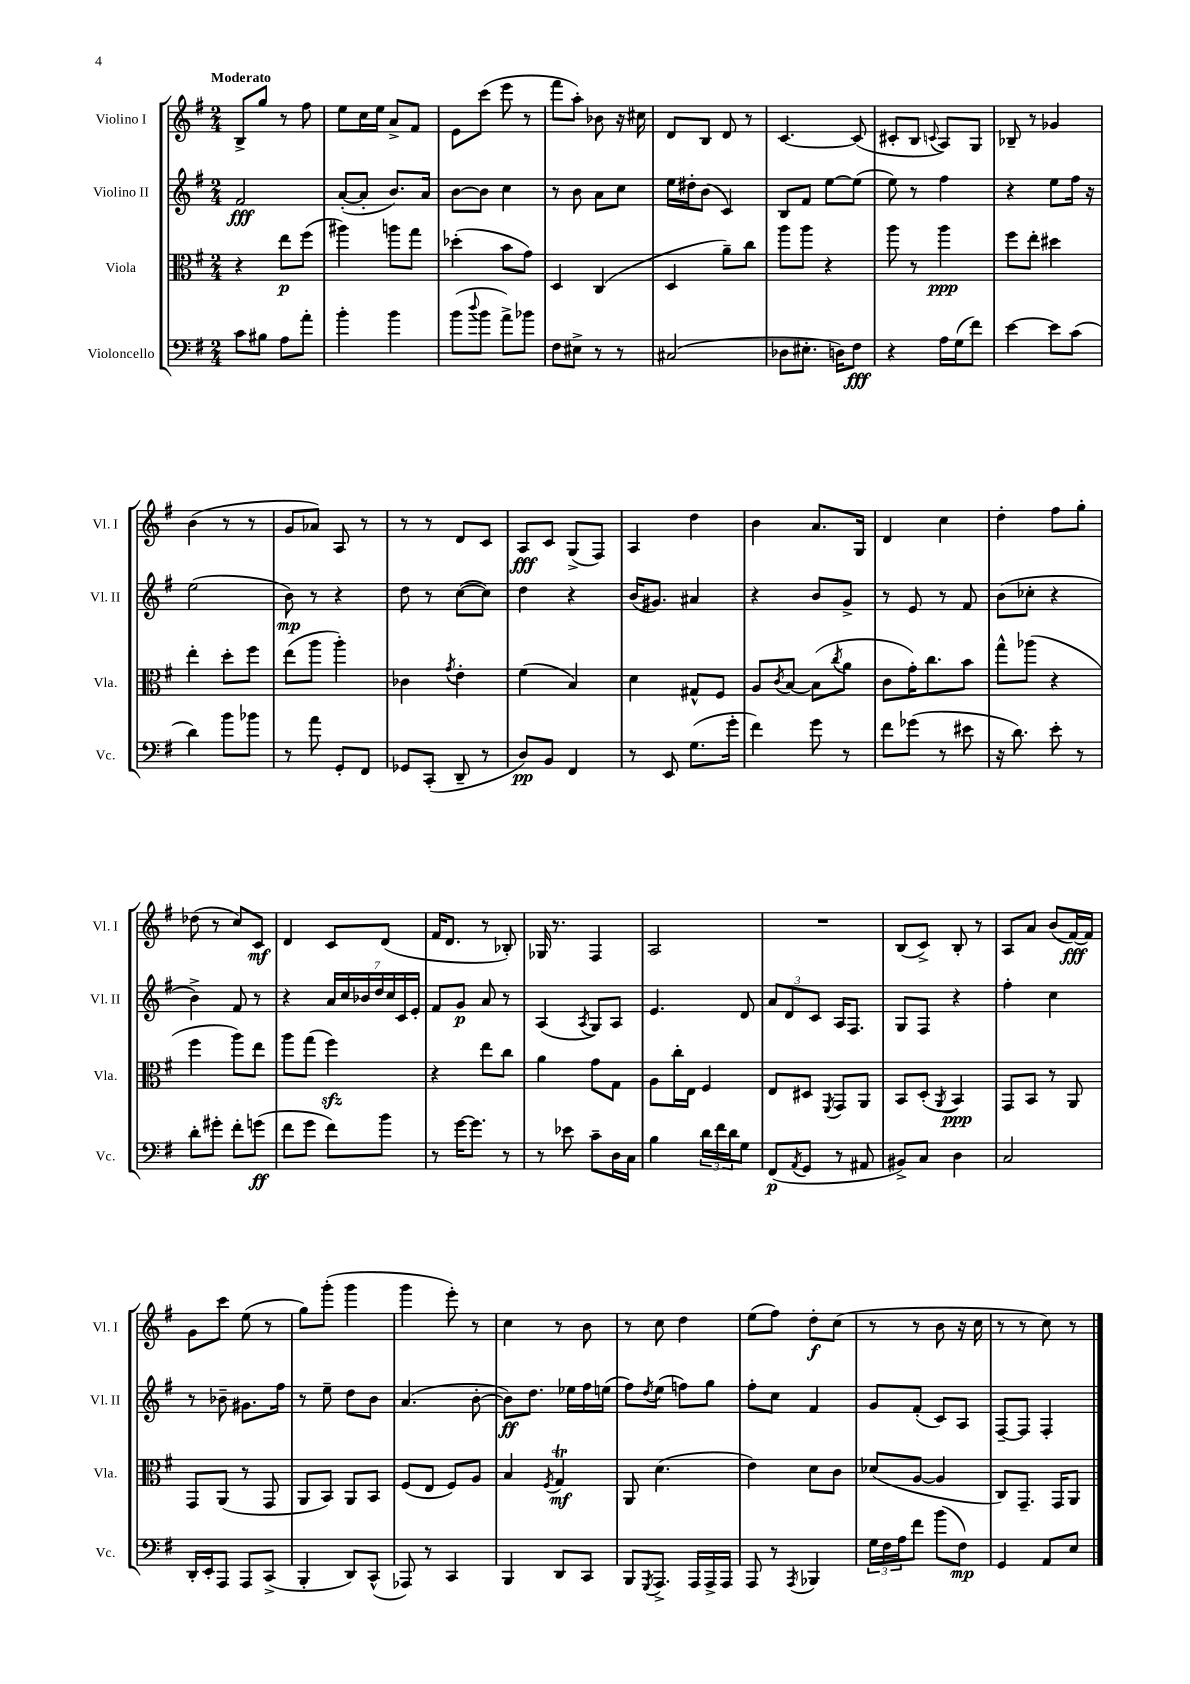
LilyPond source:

<<
\new StaffGroup <<
\new Staff = "s0" \with { instrumentName = "Violino I" shortInstrumentName = "Vl. I" } {
    \clef treble \key g \major \numericTimeSignature \time 2/4 \tempo "Moderato"
    b8-> g''8 r8 fis''8 |
    e''8 c''16 e''16 a'8-> fis'8 |
    e'8 c'''8( e'''8 r8 |
    fis'''8 a''8-.) bes'8 r16 cis''16 |
    d'8 b8 d'8 r8 |
    c'4.~ c'8( |
    cis'8-. b8 \appoggiatura { c'8 } a8) g8 |
    bes8-- r8 ges'4 |
    b'4( r8 r8 |
    g'8 aes'8) a8 r8 |
    r8 r8 d'8 c'8 |
    a8\fff c'8 g8->( fis8) |
    a4 d''4 |
    b'4 a'8. g16 |
    d'4 c''4 |
    d''4-. fis''8 g''8-. |
    des''8( r8 c''8) c'8\mf |
    d'4 c'8 d'8( |
    fis'16 d'8. r8 bes8-.) |
    ges16 r8. fis4 |
    a2 |
    R2 |
    b8( c'8->) b8-. r8 |
    a8 a'8 b'8( fis'16~\fff) fis'16 |
    g'8 c'''8 e''8( r8 |
    g''8) g'''8-.( g'''4 |
    g'''4 e'''8-.) r8 |
    c''4 r8 b'8 |
    r8 c''8 d''4 |
    e''8( fis''8) d''8-.\f c''8( |
    r8 r8 b'8 r16 c''16 |
    r8 r8 c''8) r8 \bar "|." |
}
\new Staff = "s1" \with { instrumentName = "Violino II" shortInstrumentName = "Vl. II" } {
    \clef treble \key g \major \numericTimeSignature \time 2/4
    fis'2\fff |
    a'8~-.( a'8-. b'8.) a'16 |
    b'8~ b'8 c''4 |
    r8 b'8 a'8 c''8 |
    e''16 dis''16-. b'8( c'4) |
    b8 fis'8 e''8~ e''8( |
    e''8) r8 fis''4 |
    r4 e''8 fis''16 r16 |
    e''2( |
    b'8\mp) r8 r4 |
    d''8 r8 c''8~( c''8) |
    d''4 r4 |
    b'16( gis'8.) ais'4 |
    r4 b'8 g'8-> |
    r8 e'8 r8 fis'8 |
    b'8( ces''8-. r4 |
    b'4->) fis'8 r8 |
    r4 \tuplet 7/4 { a'16 c''16 bes'16 d''16 c''16 c'16 e'16-. } |
    fis'8 g'8\p a'8 r8 |
    a4( \acciaccatura { a8 } g8) a8 |
    e'4. d'8 |
    \tuplet 3/2 { a'8 d'8 c'8 } a16 fis8. |
    g8 fis8 r4 |
    fis''4-. c''4 |
    r8 bes'8-- gis'8. fis''16 |
    r8 e''8-- d''8 b'8 |
    a'4.( b'8~-. |
    b'8\ff) d''8. ees''16 fis''16 e''16( |
    fis''8) \acciaccatura { d''8 } e''8( f''8) g''8 |
    fis''8-. c''8 fis'4 |
    g'8 fis'8-.( c'8) a8 |
    fis8~-- fis8 fis4-. \bar "|." |
}
\new Staff = "s2" \with { instrumentName = "Viola" shortInstrumentName = "Vla." } {
    \clef alto \key g \major \numericTimeSignature \time 2/4
    r4 e''8\p fis''8( |
    ais''4) a''8 g''8 |
    des''4-.( b'8 g'8) |
    d4 c4( |
    d4 a'8--) c''8 |
    a''8 a''8 r4 |
    a''8 r8 a''4\ppp |
    fis''8 e''8-. dis''4 |
    e''4-. d''8-. fis''8 |
    e''8( a''8 a''4-.) |
    ces'4 \acciaccatura { g'8 } e'4-. |
    fis'4( b4) |
    d'4 gis8-^ fis8 |
    a8 \acciaccatura { c'8 } b8~ b8( \acciaccatura { c''8 } a'8 |
    c'8 g'16-.) c''8. b'8 |
    g''8-^ aes''8( r4 |
    fis''4 a''8) e''8 |
    a''8 g''8( fis''4\sfz) |
    r4 e''8 c''8 |
    a'4 g'8 g8 |
    a8 c''16-. e16 fis4 |
    e8 dis8 \acciaccatura { fis,8 } g,8 a,8 |
    b,8 d8-.( \acciaccatura { a,8 } b,4\ppp) |
    g,8 b,8 r8 a,8 |
    g,8 a,8( r8 g,8 |
    a,8 b,8) a,8 b,8 |
    fis8( e8 fis8) a8 |
    b4 \acciaccatura { fis8 } g4\trill\mf |
    a,8 d'4.( |
    e'4) d'8 c'8 |
    des'8( a8~ a4 |
    c8) g,8.-- g,16 a,8 \bar "|." |
}
\new Staff = "s3" \with { instrumentName = "Violoncello" shortInstrumentName = "Vc." } {
    \clef bass \key g \major \numericTimeSignature \time 2/4
    c'8 bis8 a8 a'8-. |
    b'4-. b'4 |
    b'8( \appoggiatura { d''8 } b'8 a'8->) bes'8 |
    fis8 eis8-> r8 r8 |
    cis2( |
    des8 eis8.-. d16) fis8\fff |
    r4 a16 g16( fis'8) |
    e'4~ e'8 c'8( |
    d'4) b'8 bes'8 |
    r8 a'8 g,8-. fis,8 |
    ges,8 c,8-.( d,8-- r8 |
    d8\pp) b,8 fis,4 |
    r8 e,8 g8.( g'16-. |
    fis'4) g'8 r8 |
    fis'8 ges'8( r8 eis'8 |
    r16 d'8.) e'8-. r8 |
    d'8-. gis'8-. fis'8-. g'8\ff( |
    fis'8 g'8 fis'8) b'8 |
    r8 g'16~ g'8. r8 |
    r8 ees'8 c'8-- d16 c16 |
    b4 \tuplet 3/2 { d'16 fis'16 d'16 } g8 |
    fis,8\p( \acciaccatura { a,8 } g,8 r8 ais,8 |
    bis,8->) c8 d4 |
    c2 |
    d,16-. e,16-. a,,8 a,,8 c,8->( |
    b,,4-. d,8) c,8-^( |
    aes,,8) r8 c,4 |
    b,,4 d,8 c,8 |
    b,,8 \acciaccatura { g,,8 } a,,8.-> a,,16 a,,16-> a,,16 |
    a,,8 r8 \acciaccatura { a,,8 } bes,,4 |
    \tuplet 3/2 { g16 fis16 a16 } fis'8 b'8( fis8\mp) |
    g,4 a,8 e8 \bar "|." |
}
>>
>>
\layout { \context { \Score \remove "Bar_number_engraver" } }
